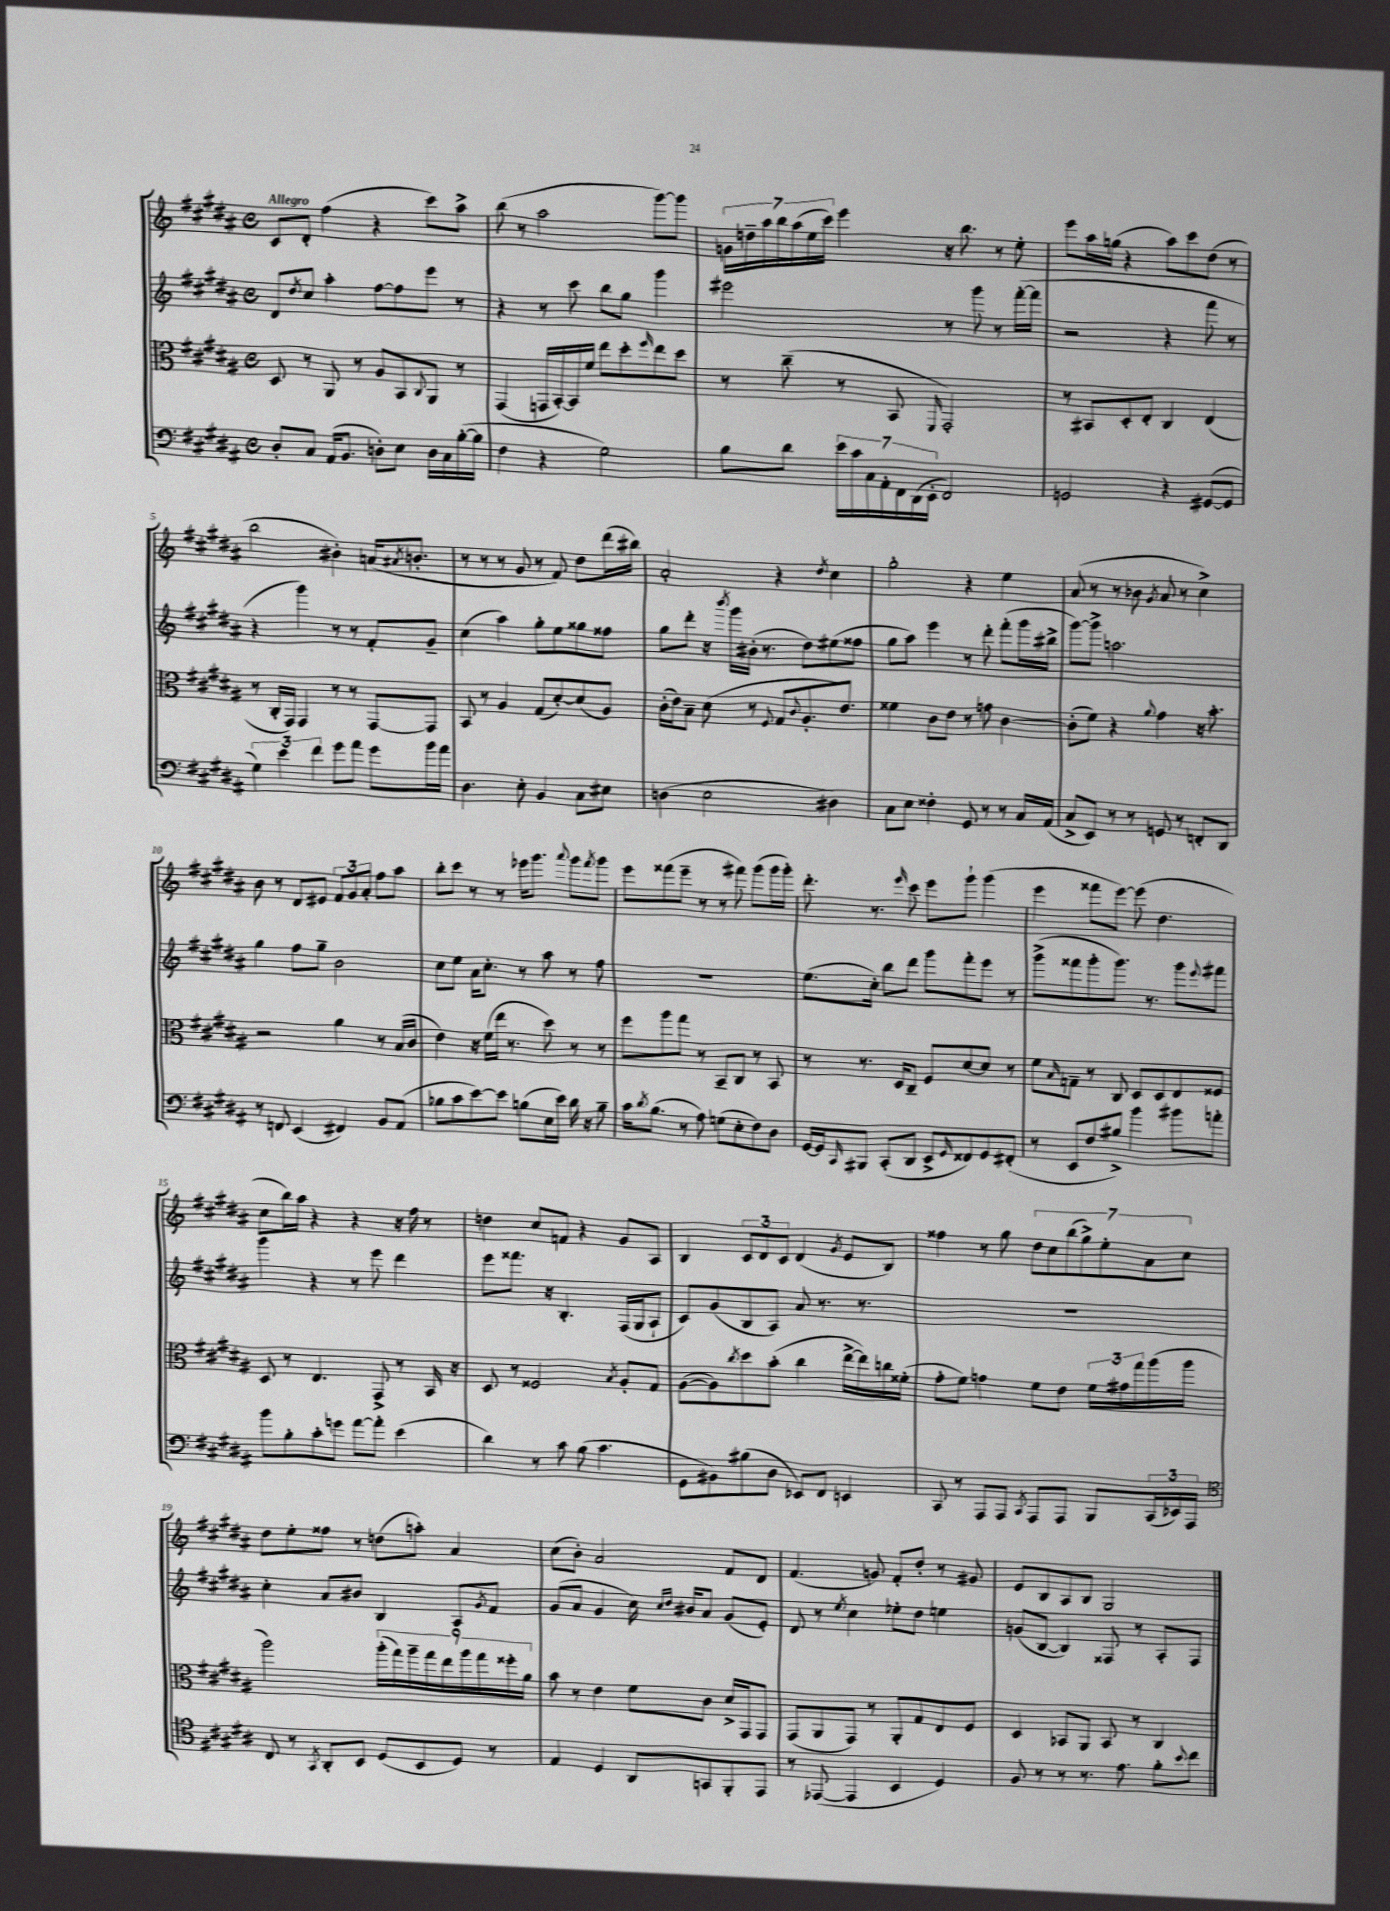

**kern	**kern	**kern	**kern
*staff4	*staff3	*staff2	*staff1
*clefF4	*clefC3	*clefG2	*clefG2
*k[f#c#g#d#a#]	*k[f#c#g#d#a#]	*k[f#c#g#d#a#]	*k[f#c#g#d#a#]
*M4/4	*M4/4	*M4/4	*M4/4
*met(c)	*met(c)	*met(c)	*met(c)
8D#'/L	8D#/	8d#/L	8c#/L
.	.	8qdd#/	.
8C#/J	8r	8cc#/J	8d#'/J
(16AA#/LK	8AA#/	4aa#'\	(4ff#\
8.BB/J	.	.	.
.	8r	.	.
8D'\L)	8A#/L	[8ff#\L	4r
8E\J	8BB/	8ff#\]	.
.	8qqC#/	.	.
16D\LL	8AA#/J	8eee\J	8ccc#\L)
16C#\	.	.	.
([16B'\	8r	8r	8aa#^\J
16B\]JJ	.	.	.
=	=	=	=
4F#\	(4GG#/	4r	(8bb\
.	.	.	8r
4r	16GG/LL	8r	2aa#\
.	[16BB'/)	.	.
.	16BB/]	8ccc#\	.
.	16f#/JJ	.	.
2G#\)	8ee\L	8bb\L	.
.	8dd#'\	8gg#\J	.
.	16qqff#/	.	.
.	8ee\	4ggg#\	[8ggg#\L)
.	8dd#\J	.	8ggg#\]J
=	=	=	=
8B\L	8r	2eee#\	28g\LL
.	.	.	28dd~\
.	.	.	28aa#\
.	.	.	28bb\
8d#\J	(8cc#~\	.	.
.	.	.	(28aa#\
.	.	.	28ee\
.	.	.	28ccc#\JJ)
28e\LL	8r	.	4eee\
28c#\	.	.	.
28C#\	.	.	.
28AA#'\	.	.	.
.	8BB/	.	.
28FF#\	.	.	.
(28DD#\	.	.	.
28EE'\JJ	.	.	.
.	16qqFF#/	.	.
2FF#/)	2GG#'/)	8r	16r
.	.	.	8.bb\
.	.	8ggg#\	.
.	.	8r	8r
.	.	([16fff#'\LL	8ee'\
.	.	16fff#\]JJ	.
=	=	=	=
2GG/	8r	2r	8eee\L
.	8BB#/L	.	16aa#\L
.	.	.	(16gg\JJ
.	8D#'/	.	4r
.	8E'/J	.	.
4r	4C#/	4r	8aa#\L)
.	.	.	8ccc#\
([8GG#/L	(4E/	8fff#\	(8dd#\J
8GG#/]J	.	8r	8r
=	=	=	=
6G#\)	8r	4r	2bb\
.	16C#'/LL	.	.
6e\	.	.	.
.	16GG#/JJ)	.	.
.	4GG#/	4ggg#\)	.
6f#\	.	.	.
8g#\L	8r	8r	4b#'\)
8a#\J	8r	8r	.
8g#\L	[8GG#/L	8f#'/L	(16a/LK
.	.	.	8qa#/
.	.	.	8.b'/J
16b\L	8GG#/]J	8g#~/J	.
16a#\JJ	.	.	.
=	=	=	=
4.D#\	8BB/	(4cc#\	8r
.	8r	.	8r
.	4A#/	4aa#\)	8r
8E'\	.	.	8g#/
4BB/	(8G#/L	8gg#'\L	8r
.	[8d#'/)	8ee\	8f#/)
8C#\L	(8d#/]	8gg##\	8dd#\L
8E#\J	8A#/J)	8ff##\J	(16ddd#\L
.	.	.	16bb#\JJ)
=	=	=	=
(4D\	(16c#'\LL	8gg#\L	2a#'/
.	16e\J)	.	.
.	8B~\J	8ddd#'\J	.
2E\	(8d#\	16r	.
.	.	8qbbb/	.
.	.	16ggg#\LL	.
.	8r	(16b#'\JJ	.
.	.	8.r	.
.	8qqF#/	.	.
.	8G#/L	.	4r
.	8qqc#/	.	.
.	8.A#'/	8dd#\L)	.
.	.	.	8qdd#/
4D#\)	.	(8ee#\	4cc#\
.	8.e/J)	.	.
.	.	8ff##\J	.
=	=	=	=
8C#\L	4f##\	8gg#\L	2gg#'\
8E\J	.	8aa#\J)	.
4F##'\	8c#\L	4eee\	.
.	8e\J	.	.
8GG#/	8r	8r	4r
8r	8g\	8ddd#'\	.
8r	[4c#\	(8fff#'\L	4ee\
16C#/LL	.	16ggg#\L	.
(16AA#/JJ	.	16bb#^\JJ	.
=	=	=	=
8C#^/L	(8c#'\]L	[8ggg#\L)	(8a#/
8EE/J)	8f#\J)	8ggg#^\]J	8r
8r	4r	2.aa\	8r
8r	.	.	8b-\
.	8qqa#/	.	8qg#/
8GG/	4g#\	.	8a#/
8r	.	.	8r
8FF'/L	16r	.	4cc#^\)
.	8.b'\	.	.
8DD#/J	.	.	.
=	=	=	=
8r	2r	4gg#\	8b\
8FF/	.	.	8r
(4EE/	.	8ff#\L	8d#/L
.	.	8gg#~\J	8e#/J
4FF#/)	4a#\	2b\	12f#/L
.	.	.	12g#/
.	.	.	12a#'/J
8BB/L	8r	.	8ff#\L
(8AA#/J	(16B/LL	.	8aa#\J
.	16c#/JJ	.	.
=	=	=	=
8B-\L	4e\)	8cc#\L	8bb'\L
8c#\	.	8ee\J	8ccc#\J
[8e\)	16r	16a#\LK	8r
.	(16f#\LL	8.cc#'\J	.
8e\]J	16ee\JJ	.	8r
.	8.r	.	.
(8B\L	.	8r	16eee-\LK
.	.	.	8.ggg#\J
16E\L	8dd#\)	8aa#\	.
16e\JJ)	.	.	.
.	.	.	8qqaaa#/
16d#\	8r	8r	8ggg#\L
16r	.	.	.
.	.	.	8qfff#/
8B~\	8r	8ff#\	8ggg#\J
=	=	=	=
16c#\LK	8ff#\L	1r	8eee\L
8qd#/	.	.	.
(8.B\J	.	.	.
.	8aa#\	.	(8fff##\
8r	8gg#\J	.	8eee~\J
8A#\)	8r	.	8r
(8G\L	8BB~/L	.	8r
8E'\	8C#/J	.	8fff#\)
8F#\)	8r	.	(8ggg#\L
8D#\J	8BB/	.	16ggg#\L
.	.	.	16ggg#'\JJ)
=	=	=	=
[16GG#/LL	8r	(8.ee\L	8.ddd#'\
16GG#/]J	.	.	.
16qqCC#/	.	.	.
8BBB#/J	8.r	.	.
.	.	16cc#'\Jk)	8.r
(8CC#'/L	.	8bb\L	.
.	16D#/LK	.	.
.	.	.	16qqeee/
8DD#/J	8C#~/J	8ddd#\J	8ccc#\
8EE^/L	8F#/L	8ggg#\L	8eee\L
16qqGG#/	.	.	.
8FF##/)	[8d#/	8fff#'\	8ggg#`\J
8GG#/	8d#/]J	8eee\J	(4ggg#\
(8FF#'/J	8r	8r	.
=	=	=	=
8r	8f#\L	(8ggg#^\L	4eee\
.	16qqB/	.	.
8EE/L	8G~\J	8fff##\	.
8F#/	8r	8ggg#'\	8fff##\L
8B#^/J)	8C#/	8.ggg#\J)	[8eee\J)
4b\	8D#/L	.	(8eee\]
.	.	8.r	.
.	8D#/	.	4.dd#\
8b#\L	8E/	8ggg#\L	.
.	.	8qqeee/	.
8a'\J	8F##/J	8fff#\J	.
=	=	=	=
8b\L	8D#/	4ggg#\	8cc#\L
8B'\	8r	.	16bb\L)
.	.	.	16aa#\JJ
8c#'\	4.E/	4r	4r
8g\J	.	.	.
[8a#\L	.	8r	4r
8a#'\]J	8GG#^/	8eee\	.
(4e\	8r	4ddd#\	16r
.	.	.	16ff#\
.	16BB/	.	8r
.	16r	.	.
=	=	=	=
4d#\)	8D#/	8eee\L	4dd\
.	8r	8.fff##\J	.
8r	2F##/	.	8cc#/L
.	.	16r	.
8c#\	.	4.B'/	8f/J
(8B\	.	.	4r
4.c#\	.	.	.
.	8qB/	.	.
.	8A#'/L	(16F#/LL	8g#/L
.	.	16G#/J	.
.	8G#/J	8A#`/J	8A#/J
=	=	=	=
8GG#\L	([8A#\L	8c#/L)	4B/
8BB#\)	8A#\])	(8g#/	.
.	8qcc#/	.	.
(8B#\	8dd#\	8B/	12c#/L
.	.	.	12d#/
8D#\J	(8b'\J	8A#/J)	.
.	.	.	12c#/J
8EE-/L)	4cc#\	8a#/	(4d#/
8FF#/J	.	8.r	.
.	.	.	8qg#/
4EE/	[16ee^\LL	.	8e/L
.	16ee\])	8.r	.
.	16cc\	.	8B/J)
.	(16f##'\JJ	.	.
=	=	=	=
8CC#/	8g#'\L	1r	4ff##\
8r	8f#\J)	.	.
8AAA#/L	4g\	.	8r
8AAA#/J	.	.	8gg#\
8qCC#/	.	.	.
8AAA#/L	8f#\L	.	14dd#\L
.	.	.	14cc#\
8AAA#/J	8e\J	.	.
.	.	.	(14bb\
.	.	.	14gg#^\)
8BBB/L	24f#\LL	.	.
.	.	.	14ee'\
.	24g#\	.	.
.	24gg#\	.	.
.	.	.	14a#\
(24CC#/L	(16aa#\	.	.
24EE-/)	.	.	.
.	.	.	14cc#\J
.	16aa#\JJ	.	.
24AAA#/JJ	.	.	.
=	=	=	=
*clefC4	*	*	*
8C#/	2aa#\)	4cc#'\	8dd#\L
8r	.	.	8ee'\
8qGG#/	.	.	.
8AA#'/L	.	8a#/L	8ff##\J
8BB/J	.	8b#/J	8r
(8D#/L	(18aa#'\LL	4B/	(8dd\L
.	18gg#\)	.	.
.	18aa#~\	.	.
8BB/	.	.	8aa'\J)
.	18gg#\	.	.
.	18ee\	.	.
8D#/J)	.	8A#/L	4a#/
.	18aa#\	.	.
.	18gg#\	.	.
.	.	8qg#/	.
8r	.	8f#/J	.
.	18ff##'\	.	.
.	18a#\JJ	.	.
=	=	=	=
4E/	8b\	(8g#/L	(8cc#\L
.	8r	8a#/J	8b'\J)
4D#/	4e\	4g#/	2a#/
8AA#/L	8f#\L	16cc#\)	.
.	.	16qqcc#/LL	.
.	.	16qqdd#/JJ	.
.	.	16b#/LK	.
8GG/	8c#\J	8a#/J	.
8FF#'/	16d#^/LL	(8g#/L	8f#/L
.	16GG#/J	.	.
8EE/J	8GG#/J	8e'/J)	8d#/J
=	=	=	=
8r	(8GG#/L	8d#/	(4.f#/
([8EE-/	8AA#/	8r	.
.	.	8qee/	.
4EE-/]	8GG#/J)	4cc#\	.
.	8r	.	8g/)
4BB/	8AA#'/L	8ee-'\L	8f#'/L
.	8G#/	8dd#\J	8dd#'/J
4D#/)	8E/	4ee\	8r
.	8F#/J	.	8g#/
=	=	=	=
8F#/	4D#/	(8g/L	8e/L
8r	.	[8B/J	8B/
8r	8BB-/L	4B/])	8A#/
8.r	8AA#/J	.	8B/J
.	8BB-/	8F##/	2G#/
8.e\	.	.	.
.	8r	8r	.
8f#'\L	4C#/	8A#'/L	.
8qqb/	.	.	.
8cc#\J	.	8F##/J	.
==	==	==	==
*-	*-	*-	*-
